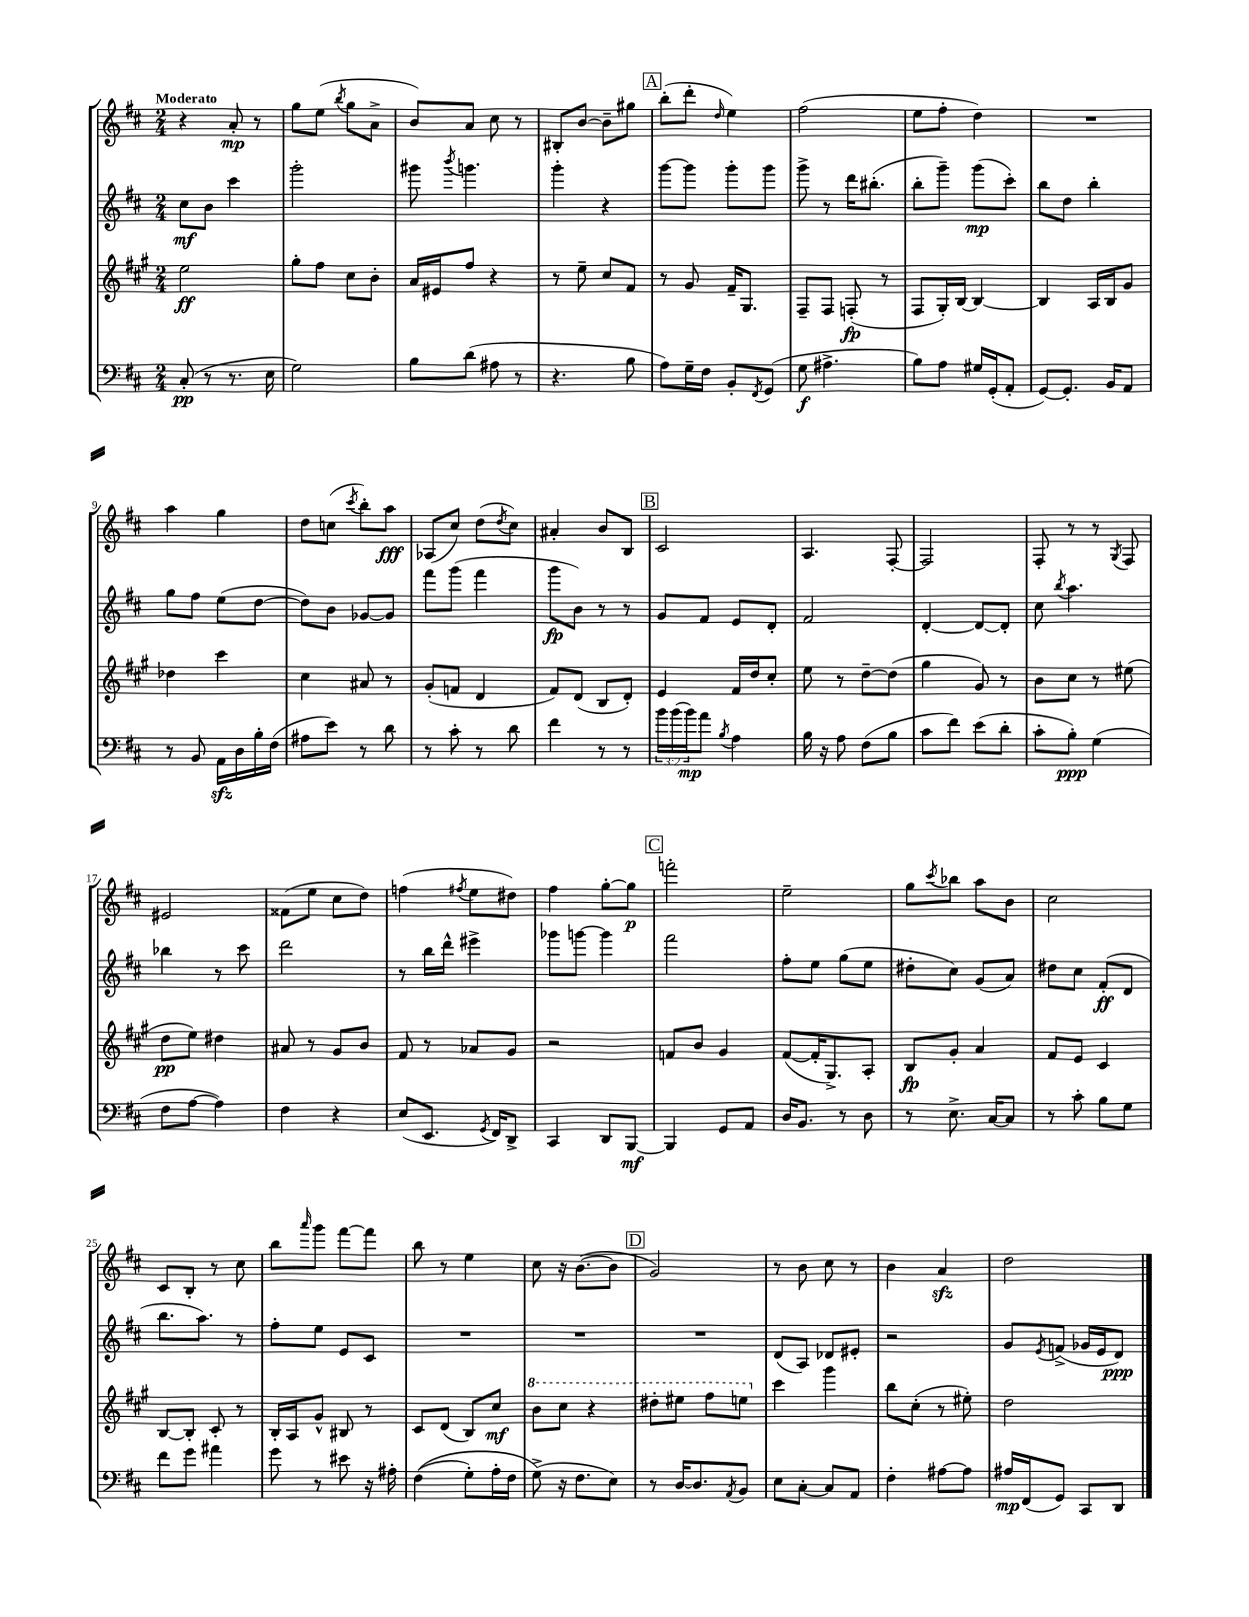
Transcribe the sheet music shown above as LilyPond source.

<<
\new StaffGroup <<
\new Staff = "s0" {
    \clef treble \key d \major \numericTimeSignature \time 2/4 \tempo "Moderato"
    r4 a'8-.\mp r8 |
    g''8 e''8( \acciaccatura { b''8 } g''8 a'8-> |
    b'8) a'8 cis''8 r8 |
    bis8-. b'8~ b'8-- gis''8 |
    \mark \markup { \box "A" } b''8-.( d'''8-. \grace { d''16 } e''4) |
    fis''2( |
    e''8 fis''8-. d''4) |
    R2 |
    a''4 g''4 |
    d''8 c''8( \acciaccatura { cis'''8 } b''8-.) a''8\fff |
    aes8( cis''8) d''8( \acciaccatura { d''8 } cis''8) |
    ais'4-. b'8 b8 |
    \mark \markup { \box "B" } cis'2 |
    a4. fis8~-. |
    fis2 |
    fis8-. r8 r8 \acciaccatura { g8 } fis8 |
    eis'2 |
    fisis'8( e''8 cis''8 d''8) |
    f''4( \acciaccatura { fis''8 } e''8 dis''8) |
    fis''4 g''8~-. g''8\p |
    \mark \markup { \box "C" } f'''2-. |
    e''2-- |
    g''8 \acciaccatura { cis'''8 } bes''8 a''8 b'8 |
    cis''2 |
    cis'8 b8-. r8 cis''8 |
    b''8 \grace { a'''16 } g'''8 fis'''8~ fis'''8 |
    b''8 r8 e''4 |
    cis''8 r16 b'8.~( b'8 |
    \mark \markup { \box "D" } g'2) |
    r8 b'8 cis''8 r8 |
    b'4 a'4\sfz |
    d''2 \bar "|." |
}
\new Staff = "s1" {
    \clef treble \key d \major \numericTimeSignature \time 2/4
    cis''8\mf b'8 cis'''4 |
    g'''2-. |
    gis'''8 \acciaccatura { b'''8 } g'''4. |
    g'''4-. r4 |
    \mark \markup { \box "A" } g'''8~ g'''8 g'''8-. g'''8 |
    g'''8-> r8 d'''16 bis''8.-.( |
    b''8-. g'''8--) g'''8\mp( cis'''8-.) |
    b''8 d''8 b''4-. |
    g''8 fis''8 e''8( d''8~ |
    d''8) b'8 ges'8~ ges'8 |
    fis'''8 g'''8( fis'''4 |
    g'''8\fp b'8) r8 r8 |
    \mark \markup { \box "B" } g'8 fis'8 e'8 d'8-. |
    fis'2 |
    d'4~-. d'8~ d'8-. |
    cis''8 \acciaccatura { b''8 } a''4. |
    bes''4 r8 cis'''8 |
    d'''2 |
    r8 b''16 d'''16-^ eis'''4-> |
    ges'''8 g'''8~ g'''4 |
    \mark \markup { \box "C" } fis'''2 |
    fis''8-. e''8 g''8( e''8 |
    dis''8-. cis''8) g'8( a'8) |
    dis''8 cis''8 fis'8-.\ff( d'8 |
    b''8. a''8.) r8 |
    fis''8-. e''8 e'8 cis'8 |
    R2 |
    R2 |
    \mark \markup { \box "D" } R2 |
    d'8( a8) des'8 eis'8-. |
    r2 |
    g'8 \acciaccatura { e'8 } f'8->( ges'16 e'16 d'8\ppp) \bar "|." |
}
\new Staff = "s2" {
    \clef treble \key a \major \numericTimeSignature \time 2/4
    e''2\ff |
    gis''8-. fis''8 cis''8 b'8-. |
    a'16 eis'16 fis''8 r4 |
    r8 e''8-- cis''8 fis'8 |
    \mark \markup { \box "A" } r8 gis'8 fis'16-- gis8. |
    fis8-- fis8 f8-.\fp( r8 |
    fis8 gis16-.) b16~ b4~ |
    b4 a16 b16 gis'8 |
    des''4 cis'''4 |
    cis''4 ais'8 r8 |
    gis'8-.( f'8 d'4 |
    fis'8) d'8( b8 d'8-.) |
    \mark \markup { \box "B" } e'4 fis'16 d''16 cis''8-. |
    e''8 r8 d''8~-- d''8( |
    gis''4 gis'8) r8 |
    b'8 cis''8 r8 eis''8( |
    d''8\pp e''8) dis''4 |
    ais'8 r8 gis'8 b'8 |
    fis'8 r8 aes'8 gis'8 |
    r2 |
    \mark \markup { \box "C" } f'8 b'8 gis'4 |
    fis'8~( fis'16-. gis8.->) a8-. |
    b8\fp gis'8-. a'4 |
    fis'8 e'8 cis'4 |
    b8~ b8-. cis'8-. r8 |
    b16-. a16 gis'8-^ bis8 r8 |
    cis'8 d'8( b8) cis''8\mf |
    \ottava #1 b''8 cis'''8 r4 |
    \mark \markup { \box "D" } dis'''8-. eis'''8 fis'''8 e'''8 \ottava #0 |
    cis'''4 gis'''4 |
    b''8 cis''8-.( r8 eis''8-.) |
    d''2 \bar "|." |
}
\new Staff = "s3" {
    \clef bass \key d \major \numericTimeSignature \time 2/4 \override Staff.TupletNumber.text = #tuplet-number::calc-fraction-text
    cis8-.\pp( r8 r8. e16 |
    g2) |
    b8 d'8( ais8 r8 |
    r4. b8 |
    \mark \markup { \box "A" } a8) g16-- fis16 b,8-. \acciaccatura { fis,8 } g,8( |
    g8\f ais4.-> |
    b8) a8 gis16 g,16-.( a,8-. |
    g,8~) g,8.-. b,16 a,8 |
    r8 b,8 a,16\sfz d16 b16-. fis16( |
    ais8 e'8) r8 d'8 |
    r8 cis'8-. r8 d'8 |
    fis'4 r8 r8 |
    \mark \markup { \box "B" } \tuplet 3/2 { b'16 b'16( b'16\mp) } a'8 \acciaccatura { b8 } a4 |
    b16 r16 a8 fis8( b8 |
    cis'8 fis'8) e'8( d'8-. |
    cis'8-. b8-.\ppp) g4( |
    fis8 a8~ a4) |
    fis4 r4 |
    e8( e,8. \acciaccatura { g,8 } fis,16) d,8-> |
    cis,4 d,8 b,,8~\mf |
    \mark \markup { \box "C" } b,,4 g,8 a,8 |
    d16 b,8. r8 d8 |
    r8 e8.-> cis16~ cis8 |
    r8 cis'8-. b8 g8 |
    fis'8 g'8 ais'4 |
    g'8 r8 eis'8 r16 ais16-. |
    fis4(\( g8-.) a16-. fis16 |
    g8->(\) r16 fis8. e8) |
    \mark \markup { \box "D" } r8 d16~ d8. \acciaccatura { a,8 } b,8 |
    e8 cis8~-. cis8 a,8 |
    fis4-. ais8~ ais8 |
    ais16\mp fis,16( g,8) cis,8 d,8 \bar "|." |
}
>>
>>
